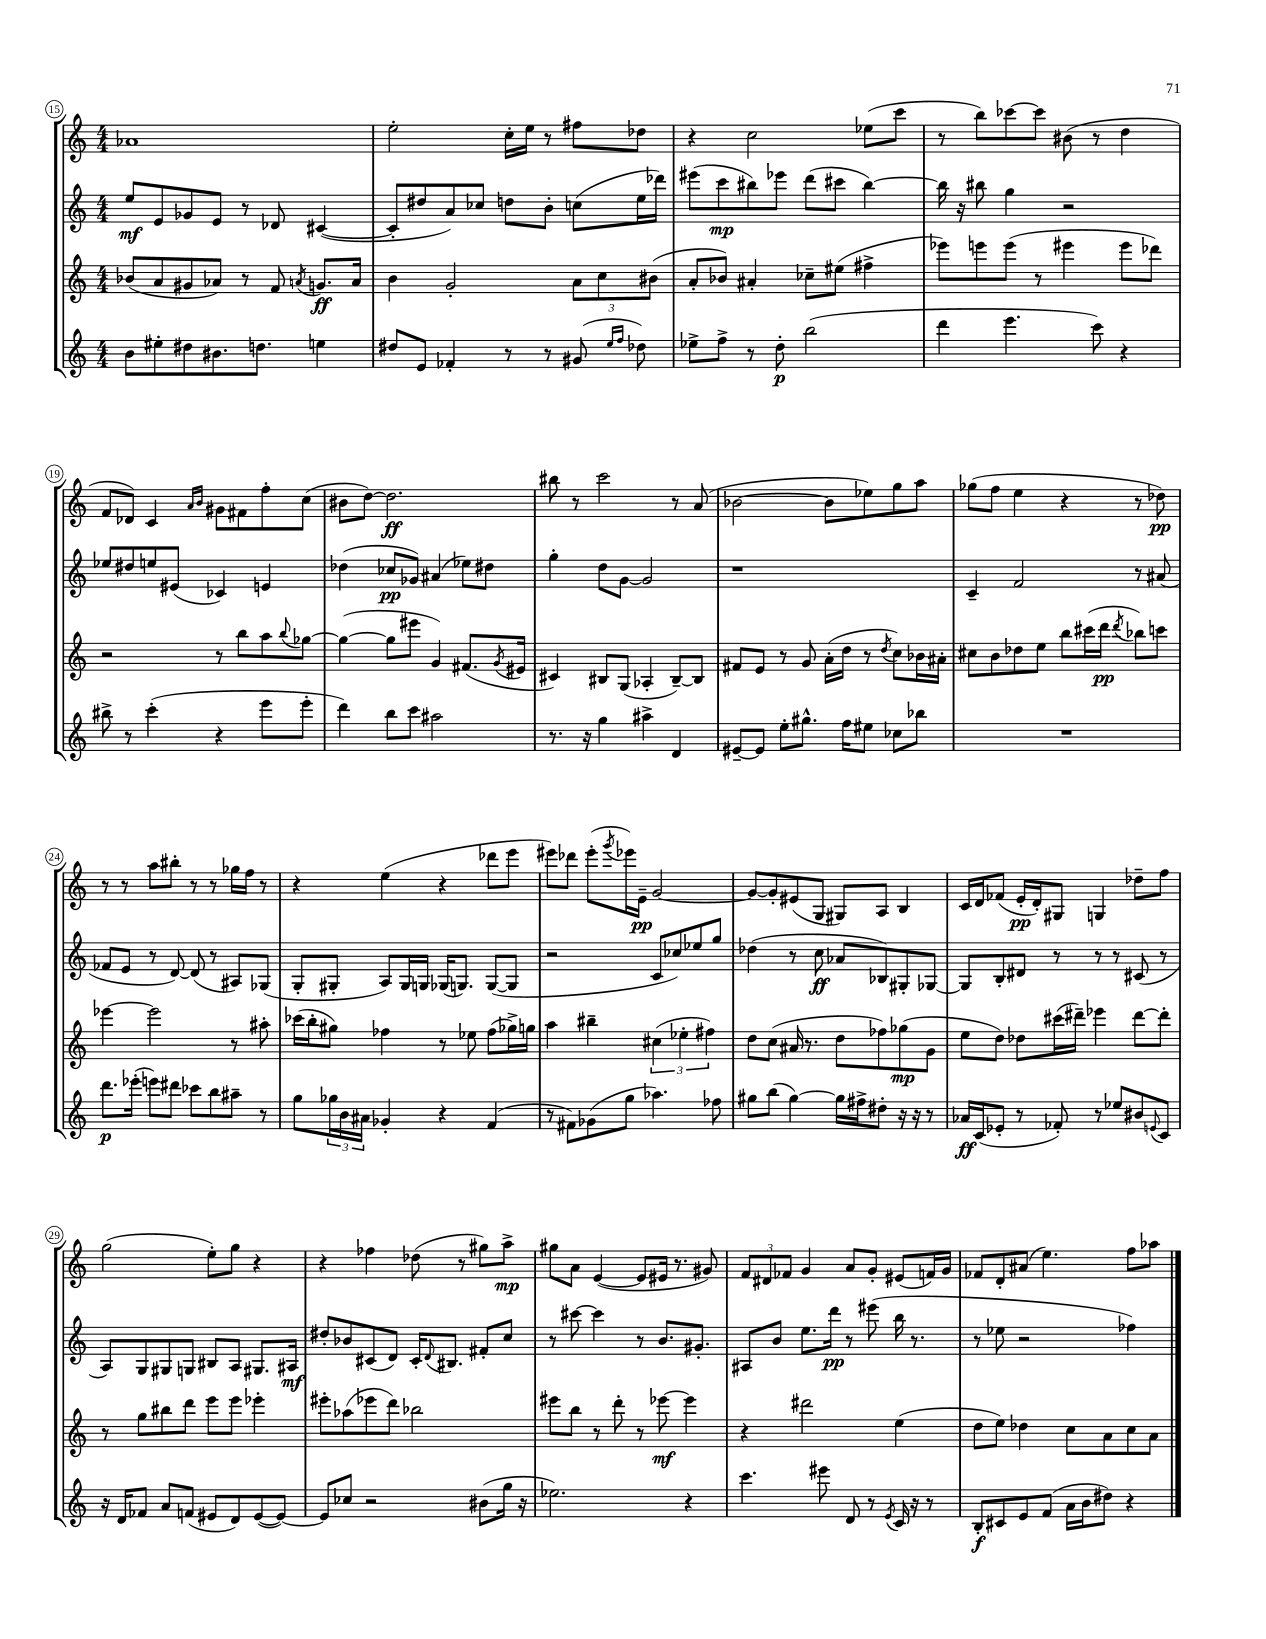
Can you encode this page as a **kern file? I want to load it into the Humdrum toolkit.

**kern	**kern	**kern	**kern
*staff4	*staff3	*staff2	*staff1
*clefG2	*clefG2	*clefG2	*clefG2
*k[]	*k[]	*k[]	*k[]
*M4/4	*M4/4	*M4/4	*M4/4
8b	(8b-	8ee	1a-
8ee#'	8a	8e	.
8dd#	8g#	8g-	.
8.b#	8a-)	8e	.
.	8r	8r	.
8.dd	.	.	.
.	8f	8d-	.
.	8qa	.	.
4ee	8.g	([4c#	.
.	16a	.	.
=	=	=	=
8dd#	4b	8c#']	2ee'
8e	.	8dd#	.
4f-'	2g'	8a)	.
.	.	8cc-	.
8r	.	8dd	16cc'
.	.	.	16ee
8r	.	8b'	8r
(8g#	12a	(8cc	8ff#
.	12cc	.	.
16qqee	.	.	.
16qqff	.	.	.
8dd-)	.	16ee	8dd-
.	(12b#	.	.
.	.	16ddd-)	.
=	=	=	=
8ee-^	8a'	(8eee#	4r
8ff^	8b-)	8ccc	.
8r	4a#'	8bb#)	2cc
8dd'	.	8eee-	.
(2bb	8cc-~	(8ddd	.
.	(8ee#	8ccc#	.
.	4ff#^	[4bb#)	(8ee-
.	.	.	8ccc
=	=	=	=
4ddd	8eee-)	16bb#]	8r
.	.	16r	.
.	8eee	8bb#	8bb)
4.eee	(8eee	4gg	[8ccc-
.	8r	.	8ccc-]
.	4eee#	2r	(8b#
8ccc)	.	.	8r
4r	8eee#	.	4dd
.	8ddd-)	.	.
=	=	=	=
8bb#^	2r	8ee-	8f
8r	.	8dd#	8d-)
(4ccc'	.	8ee	4c
.	.	(8e#	.
.	.	.	16qqa
.	.	.	16qqb
4r	8r	4c-)	8g#
.	8bb	.	8f#
8eee	8aa	4e	8ff'
.	8qqbb	.	.
8eee'	[8gg-	.	(8cc
=	=	=	=
4ddd)	(4gg-_	(4dd-	8b#
.	.	.	[8dd)
8bb	8gg-]	8cc-	2.dd]
8ccc	8eee#	8g-)	.
2aa#	4g)	(4a#	.
.	(8.f#	8ee-)	.
.	.	8dd#	.
.	8qg	.	.
.	16e#	.	.
=	=	=	=
8.r	4c#)	4gg'	8bb#
.	.	.	8r
16r	.	.	.
4gg	8B#	8dd	2ccc
.	(8G	[8g	.
4aa#^	4A-'	2g]	.
4d	[8B#~)	.	8r
.	8B#]	.	(8a
=	=	=	=
[8e#~	8f#	1r	[2b-
8e#]	8e	.	.
8ee'	8r	.	.
8.gg#^^	8g	.	.
.	(16a'	.	8b-]
16ff	16dd	.	.
8ee#	8r	.	8ee-)
.	8qdd	.	.
8cc-	8cc)	.	8gg
8bb-	16b-	.	8aa
.	16a#'	.	.
=	=	=	=
1r	8cc#	4c~	(8gg-
.	8b	.	8ff
.	8dd-	2f	4ee
.	8ee	.	.
.	8bb	.	4r
.	(16ccc#	.	.
.	16ddd	.	.
.	8qddd	.	.
.	8bb-)	8r	8r
.	8ccc	(8a#	8dd-)
=	=	=	=
8.ddd	[4eee-	8f-	8r
.	.	8e	8r
(16eee-'	.	.	.
8eee)	2eee-]	8r	8aa
8ddd#	.	[8d)	8bb#'
8ccc-	.	(8d]	8r
8bb	.	8r	8r
8aa#~	8r	8A#)	16gg-
.	.	.	16ff
8r	8aa#'	(8G-	8r
=	=	=	=
8gg	(16ccc-	8G'	4r
.	16bb'	.	.
24gg-	8gg#)	8G#'	.
24b	.	.	.
24a#	.	.	.
4g-'	4ff-	8A)	(4ee
.	.	16G#	.
.	.	16G	.
4r	8r	(16G-	4r
.	.	8.G)	.
.	8ee-	.	.
(4f	(8ff-	([8G	8ddd-
.	16gg-^)	8G]	8eee
.	16gg	.	.
=	=	=	=
8r	4aa	2r	8eee#)
8f#)	.	.	8ddd-
(8g-	4bb#~	.	(8eee#'
.	.	.	8qggg
8gg	.	.	16eee-)
.	.	.	16e~
4.aa-)	(6cc#	8c	[2g
.	.	8cc-)	.
.	6ee-'	.	.
.	.	8ee-	.
.	6ff#)	.	.
8ff-	.	8gg	.
=	=	=	=
8gg#	8dd	(4dd-	8g_
(8bb	(8cc	.	8g']
[4gg#)	16a#	8r	(8e#
.	8.r	.	.
.	.	8cc	8G
16gg#]	8dd	8a-	8G#)
16ff#^	.	.	.
8dd#'	8ff-)	8B-)	8A
16r	(8gg-	8G#'	4B
16r	.	.	.
8r	8g	[8G-	.
=	=	=	=
16a-	8ee	8G-]	16c
(16c	.	.	16d
8e-'	8dd)	8B'	(8f-
8r	8dd-	8d#	16e'
.	.	.	16d')
8f-')	(16ccc#	8r	8G#
.	16ddd#~)	.	.
8r	4eee-	8r	4G
8ee-	.	8r	.
8b#	[8ddd#	(8c#	8dd-~
8qqe	.	.	.
8c	8ddd#']	8r	8ff
=	=	=	=
16r	8r	8A)	(2gg
16d	.	.	.
8f-	8gg	8G	.
8a	8bb#	8G#	.
(8f	8ddd	8G	.
8e#	8eee	8B#	8ee')
8d)	8eee	8A	8gg
([8e#	4eee-'	8.G#	4r
8e#_)	.	.	.
.	.	16A#	.
=	=	=	=
8e#]	8eee#'	8dd#'	4r
8cc-	(8aa-	8b-	.
2r	8eee-	(8c#	4ff-
.	8ddd)	8d)	.
.	2bb-	16c#'	(8dd-
.	.	8qqd	.
.	.	8.B#	.
.	.	.	8r
(8b#	.	8f#'	8gg#)
16gg	.	8cc	8aa^
16r	.	.	.
=	=	=	=
2.ee-)	8eee#	8r	8gg#
.	8bb	[8ccc#	8a
.	8r	4ccc#]	([4e
.	8ddd'	.	.
.	8r	8r	8e]
.	[8eee-	8.b	16e#
.	.	.	8.r
4r	4eee-]	.	.
.	.	8.g#'	.
.	.	.	8g#)
=	=	=	=
4.ccc	4r	8A#	12f
.	.	.	12d#
.	.	8b	.
.	.	.	12f-
.	2ddd#	8.ee	4g
8eee#	.	.	.
.	.	16ddd	.
8d	.	8r	8a
8r	.	(8eee#	8g'
8qe	.	.	.
16c	(4ee	16bb	(8e#
16r	.	8.r	.
8r	.	.	16f)
.	.	.	16g
=	=	=	=
8B'	8dd	8r	8f-
8c#	8ee)	8ee-	8d'
8e	4dd-	2r	(8a#
(8f	.	.	4.ee)
16a	8cc	.	.
16b	.	.	.
8dd#)	8a	.	.
4r	8cc	4ff-)	8ff
.	8a	.	8aa-
==	==	==	==
*-	*-	*-	*-
